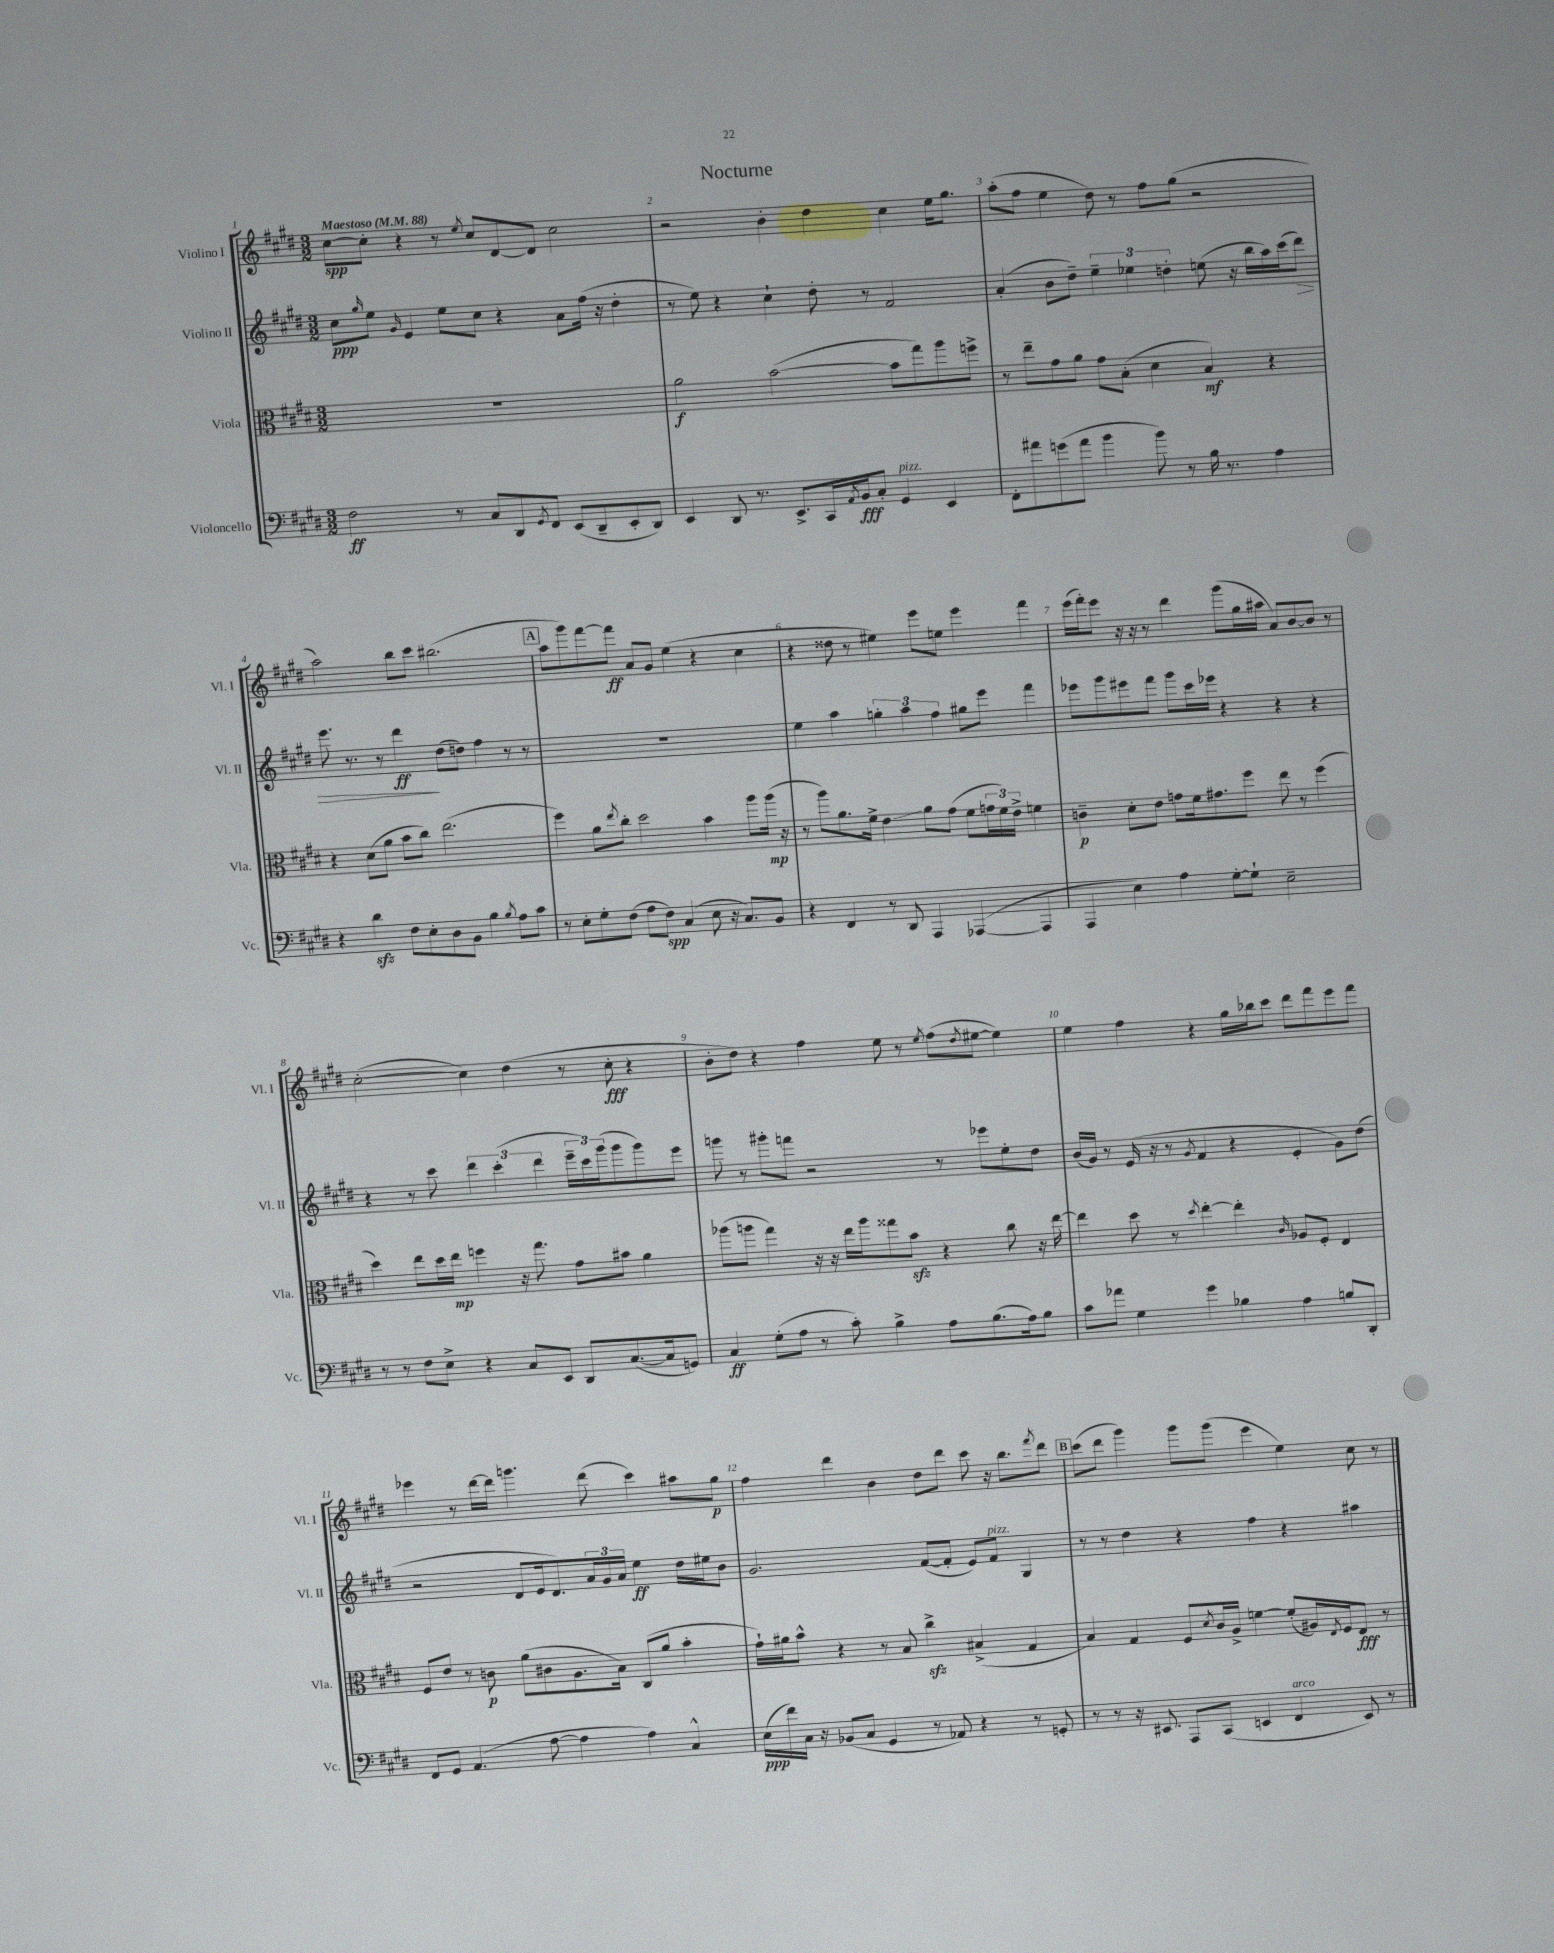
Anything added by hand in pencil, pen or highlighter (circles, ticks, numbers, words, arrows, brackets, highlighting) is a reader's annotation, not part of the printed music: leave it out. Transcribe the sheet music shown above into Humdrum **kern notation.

**kern	**kern	**kern	**kern
*staff4	*staff3	*staff2	*staff1
*clefF4	*clefC3	*clefG2	*clefG2
*k[f#c#g#d#]	*k[f#c#g#d#]	*k[f#c#g#d#]	*k[f#c#g#d#]
*M3/2	*M3/2	*M3/2	*M3/2
*MM88	*MM88	*MM88	*MM88
2F#	1.r	8cc#	[8cc#
.	.	16qqgg#	.
.	.	8ee	8cc#']
.	.	16qqg#	.
.	.	4e	4r
8r	.	8ee	8r
.	.	.	8qee
8C#	.	8cc#	8cc#
8DD#	.	4r	[8d#
8qGG#	.	.	.
8FF#	.	.	8d#]
(8EE	.	8a	2cc#
8DD#~	.	(16ff#	.
.	.	16r	.
8EE'	.	4dd#'	.
8DD#)	.	.	.
=	=	=	=
4EE	2a	8r	2r
.	.	8ee)	.
8DD#	.	4r	.
8.r	.	.	.
.	([2b	4cc#`	4b'
8.EE^	.	.	.
16CC#	.	8dd#'	4dd#
8qAA	.	.	.
16BB	.	.	.
8C#'	.	8r	.
4GG#	8b]	2f#	4cc#
.	8gg#)	.	.
4EE	8aa	.	16ee
.	.	.	8.gg#
.	8ff^	.	.
=	=	=	=
8FF#'	8r	(4a'	(8aa'
8a#	8ee~	.	8ff#
(8g	8g#	8b	4ee
8a#	8a	8dd#~)	.
4b	8g#	6ee~	8dd#)
.	(8B'	.	8r
.	.	6ee-	.
8b)	4d#	.	8ff#
.	.	6dd'	.
8r	.	.	(8gg#
16B	4B)	(8ee	2r
8.r	.	.	.
.	.	16r	.
.	.	16bb	.
4A	4r	16aa)	.
.	.	(16ccc#	.
.	.	8ddd#)	.
=	=	=	=
4r	4r	8.eee	2aa)
.	.	8.r	.
4d#	(8d#	.	.
.	8a	8r	.
8F#	8b	4ddd#	8bb
8E'	8cc#)	.	8ccc#
8D#	(2.ee	(8dd#	(2.bb#
8BB	.	8dd)	.
4B	.	4ff#	.
8qB	.	.	.
8A	.	8r	.
8c#	.	8r	.
=	=	=	=
8r	4ff#)	1.r	8aa
8E'	.	.	8ggg#)
8G#'	8a	.	[8fff#
.	8qee	.	.
(8F#	8cc#'	.	8fff#]
8A	2dd#	.	8a
8F#)	.	.	8g#
(4C#	.	.	(4ee
8E	4b	.	4r
16r	.	.	.
8.C#)	.	.	.
.	8aa	.	4cc#
8BB	(16aa	.	.
.	16r	.	.
=	=	=	=
4r	8r	4ee	4r
.	8aa)	.	.
4FF#	8.a	4aa	8dd##
.	.	.	8r
.	16f#^	.	.
8r	4e	6gg'	4ee#)
8DD#	.	.	.
.	.	6aa	.
4AAA	8a	.	8eee
.	.	6ff#	.
.	(8g#	.	8ee
([4AAA-	8f#	8gg#	4eee
.	24g	8eee	.
.	24f#)	.	.
.	24e^	.	.
4AAA-]	4f	4fff#	4fff#
=	=	=	=
4AAA	4c~	8eee-	(16eee
.	.	.	16fff#')
.	.	8ggg#	8eee
4E)	8d#'	8eee#	16r
.	.	.	16r
.	8e	8fff#	8r
4A	8g	8ggg#	4ddd#
.	16f#	16ccc#	.
.	8.g#	16eee-	.
[8G#'	.	4r	(8ggg#
8G#`]	8ff#	.	16gg#
.	.	.	16aa#
2E~	8ee	4r	8a)
.	8r	.	[8b
.	(4ff#	4r	8b]
.	.	.	8r
=	=	=	=
8r	4dd#)	4r	([2cc#'
8r	.	.	.
8F#	8ee	8r	.
8E^	16dd#	8ccc#	.
.	16ee	.	.
4r	4ff	6ddd#	4cc#])
.	.	(6ccc#'	.
8C#	16r	.	(4dd#
.	8.gg#	.	.
.	.	6ddd#	.
8EE	.	.	.
8DD#	8g#	24eee~	8r
.	.	24ccc#)	.
.	.	(24ggg#	.
([8.C#	8b#	8ggg#	8cc#'
.	4a	8ggg#)	4r
16C#]	.	.	.
8GG)	.	8eee	.
=	=	=	=
4C#	(8aa-	8ggg	8b'
.	8aa	8r	8dd#)
(8G#'	4gg#)	8ggg#'	4r
8A	.	8fff	.
8r	16r	2r	4ff#
.	16r	.	.
8c#')	16ee	.	.
.	16aa	.	.
4B^	8gg##	.	8ee
.	8b	.	8r
.	.	.	8qee
8A	4r	8r	(8ff#
.	.	.	8qdd#
(8.B	.	8eee-	[8ee#
.	8cc#	8ee'	4ee#])
16A)	.	.	.
8B	16r	8dd#	.
.	[16ee	.	.
=	=	=	=
8c#	4ee]	(16b	4ee
.	.	16g#)	.
8a-	.	8r	.
4G#	8dd#	(16e	4ff#
.	.	16r	.
.	8r	8r	.
.	8qdd#	8qg#	.
4g#	[4ee'	4f#	4r
4B-	4ee']	4r	16gg#
.	.	.	16bb-
.	.	.	8ccc#
.	16qqc#	.	.
4A	8A-	4e'	8ddd#
.	8F#'	.	8fff#
8B	4E	8g#)	8eee
8DD#'	.	(8dd#	8fff#
=	=	=	=
8FF#	8F#	2r	4eee-
8GG#	8e	.	.
(4.AA	8r	.	8r
.	8c	.	[16ddd#
.	.	.	16ddd#]
.	(8a	8d#	4.ggg
[8A	8c#	16e	.
.	.	8.d#)	.
4A]	8.A	.	.
.	.	24a	(8ddd#
.	.	24g#	.
.	16B)	.	.
.	.	24a	.
4A)	(8C#	4ee	4ccc#)
.	8a	.	.
4C#^^	4b'	16dd#	8aa#
.	.	16ee#	.
.	.	8b	8gg#
=	=	=	=
(16E	16g#`)	2.g#	4ff#
16f#)	16a#	.	.
16C#	8b^^	.	.
16r	.	.	.
(8BB-	4r	.	4ddd#
8C#	.	.	.
4GG#	8r	.	4b
.	8B	.	.
8r	4cc#^	([8f#	8dd#
8AA-)	.	8f#']	8ddd#
4r	(4B#^	8e)	8ccc#
.	.	8f#	16r
.	.	.	8.bb
8r	4G#	4G#	.
.	.	.	8qfff#
8GG'	.	.	8ddd#
=	=	=	=
8r	4B)	8r	(8ccc#
8r	.	8r	8ddd#
16r	4G#	4dd#	4ggg#)
8.EE#	.	.	.
8AAA	8F#	4r	8ggg#
.	8qd#	.	.
(8CC#	16c#	.	(8ggg#
.	16A^	.	.
4EE	[4f	4ff#	4eee
4FF#	(8f']	4r	4ee)
.	16A#)	.	.
.	8qE	.	.
.	16F#	.	.
8EE)	8E	4aa#	8cc#
8r	8r	.	8r
==	==	==	==
*-	*-	*-	*-
